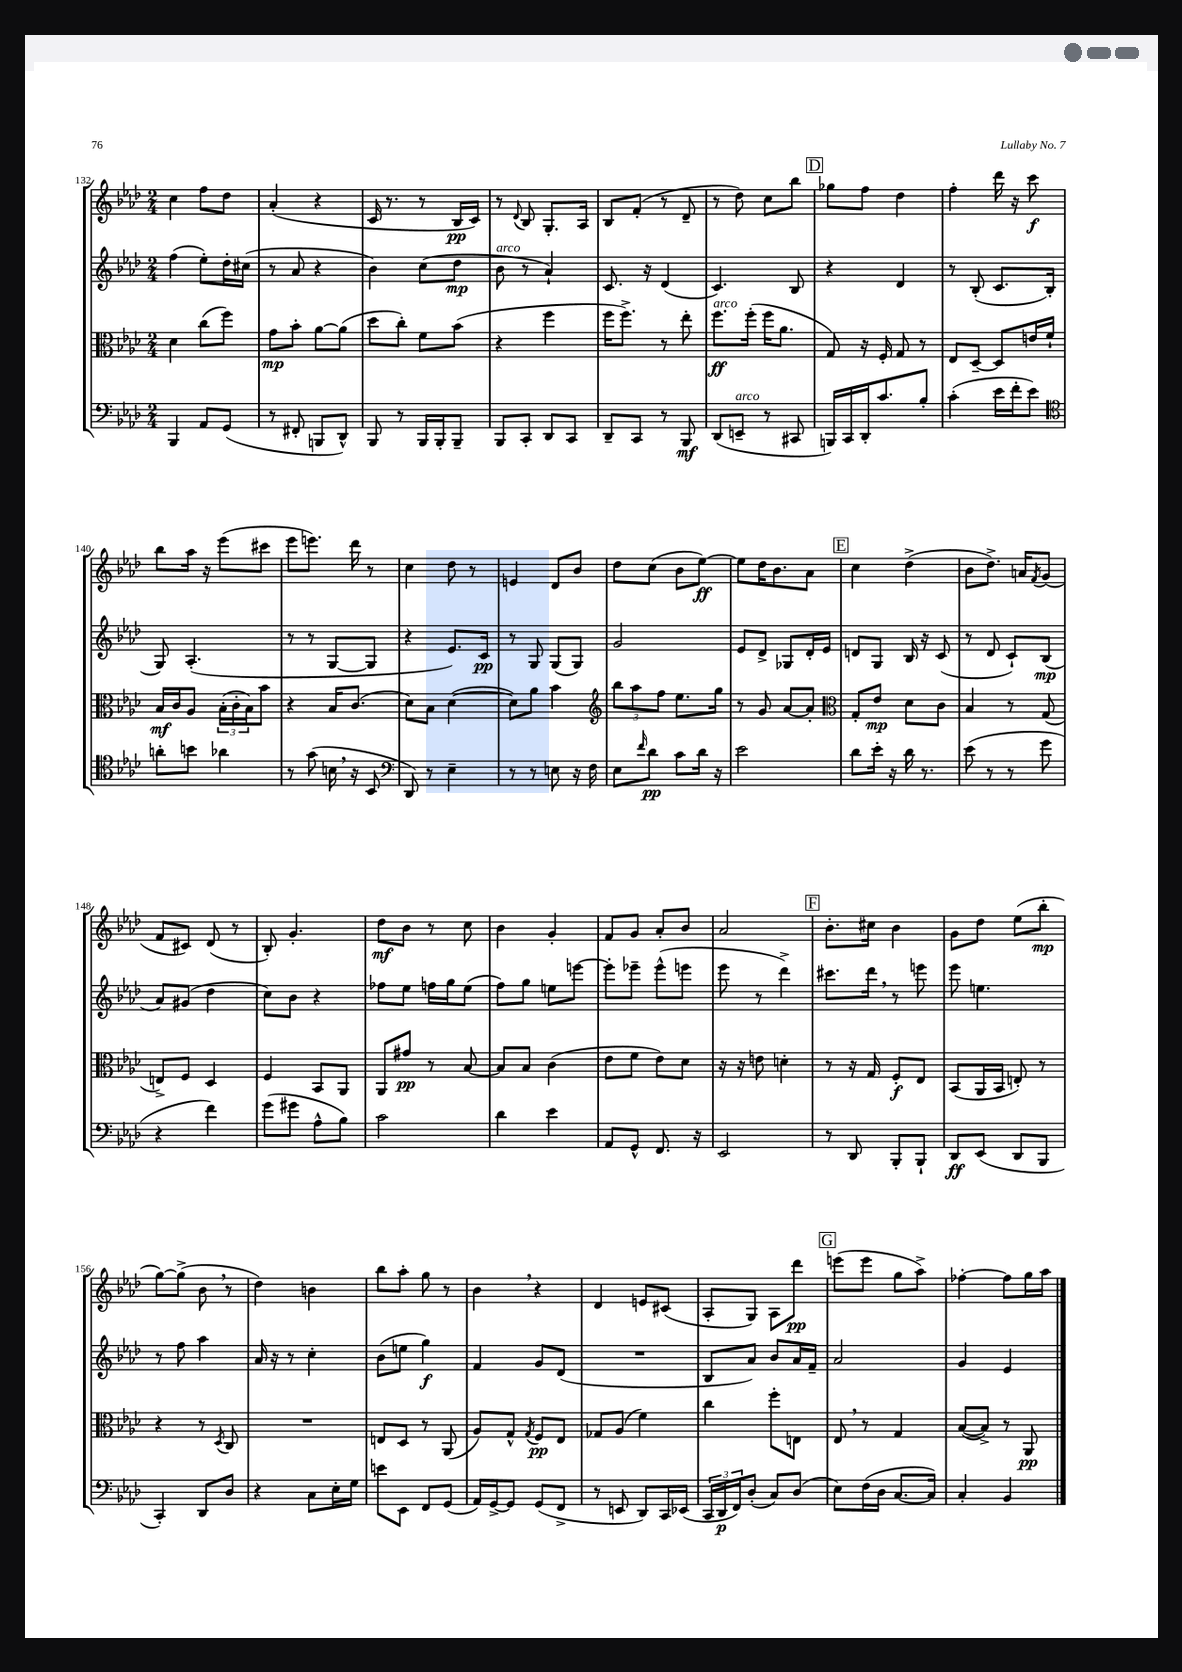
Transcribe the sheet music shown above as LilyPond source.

<<
\new StaffGroup <<
\new Staff = "s0" {
    \clef treble \key aes \major \numericTimeSignature \time 2/4
    c''4 f''8 des''8 |
    aes'4-.( r4 |
    c'16 r8. r8 bes16\pp c'16) |
    r8 \appoggiatura { des'8 } bes8 g8.-. aes16 |
    bes8 f'8-.( r8 des'8-- |
    r8 des''8) c''8 bes''8 |
    \mark \markup { \box "D" } ges''8 f''8 des''4 |
    f''4-. des'''16 r16 c'''8\f |
    bes''8 aes''16 r16 ees'''8( cis'''8 |
    ees'''8 e'''8.) des'''16 r8 |
    c''4 des''8 r8 |
    e'4 des'8 bes'8 |
    des''8 c''8( bes'8 ees''8~\ff) |
    ees''8 des''16 bes'8. aes'8 |
    \mark \markup { \box "E" } c''4 des''4->( |
    bes'8 des''8.->) a'16 \acciaccatura { f'8 } g'8( |
    f'8 cis'8) des'8( r8 |
    bes8-.) g'4.-. |
    des''8\mf bes'8 r8 c''8 |
    bes'4 g'4-. |
    f'8 g'8 aes'8-. bes'8 |
    aes'2 |
    \mark \markup { \box "F" } bes'8.-. cis''16 bes'4 |
    g'8 des''8 ees''8( bes''8-.\mp |
    g''8~) g''8->( bes'8 \breathe r8 |
    des''4) b'4 |
    bes''8 aes''8-. g''8 r8 |
    bes'4 \breathe r4 |
    des'4 e'8 cis'8( |
    aes8-. g8) aes8 des'''8\pp |
    \mark \markup { \box "G" } e'''8( e'''8 g''8 aes''8->) |
    fes''4~-. fes''8 g''16 aes''16 \bar "|." |
}
\new Staff = "s1" {
    \clef treble \key aes \major \numericTimeSignature \time 2/4
    f''4( ees''8-.) des''16-. cis''16( |
    r8 aes'8 r4 |
    bes'4) c''8( des''8\mp |
    bes'8^\markup { \italic "arco" } r8 aes'4-!) |
    c'8. r16 des'4( |
    c'4.) bes8 |
    \mark \markup { \box "D" } r4 des'4 |
    r8 bes8-.( c'8. bes16-. |
    g8) aes4.-.( |
    r8 r8 g8~ g8 |
    r4 ees'8.) c'16\pp |
    r8 g8 g8( g8) |
    g'2 |
    ees'8 des'8-> ges8 des'16-. ees'16 |
    \mark \markup { \box "E" } d'8 g8 bes16 r16 c'8( |
    r8 des'8 c'8-!) bes8\mp( |
    aes'8) gis'8( des''4 |
    c''8) bes'8 r4 |
    fes''8 ees''8 f''16 g''16 ees''8( |
    f''8) g''8 e''8 e'''8~ |
    e'''8-. ees'''8-- ees'''8-^( e'''8 |
    ees'''8 r8 des'''4->) |
    \mark \markup { \box "F" } cis'''8. des'''16 \breathe r8 e'''8 |
    ees'''8 e''4. |
    r8 f''8 aes''4 |
    aes'16 r16 r8 c''4-. |
    bes'8( e''8 g''4\f) |
    f'4 g'8 des'8( |
    R2 |
    bes8 aes'8) bes'8 aes'16 f'16-- |
    \mark \markup { \box "G" } aes'2 |
    g'4 ees'4 \bar "|." |
}
\new Staff = "s2" {
    \clef alto \key aes \major \numericTimeSignature \time 2/4
    des'4 c''8( f''8) |
    g'8\mp bes'8-. aes'8~ aes'8( |
    des''8 c''8-.) f'8 bes'8( |
    r4 f''4 |
    f''16 f''8.->) r8 ees''8-. |
    f''8.\ff^\markup { \italic "arco" } f''16-.( f''16 aes'8. |
    \mark \markup { \box "D" } g8) r16 f16-. g8 r8 |
    ees8 des8~-- des8 e'16 f'16-! |
    bes16\mf c'16 aes8 \tuplet 3/2 { bes16-.( c'16-. bes16) } bes'8 |
    r4 bes16 c'8.( |
    des'8) bes8 des'4~( |
    des'8) aes'8 bes'4 |
    \clef treble \tuplet 3/2 { bes''8 aes''8 f''8 } ees''8. g''16 |
    r8 g'8 aes'8~ aes'8-. |
    \mark \markup { \box "E" } \clef alto g8-. ees'8\mp des'8 c'8 |
    bes4 r8 g8( |
    e8->) f8 des4 |
    f4 bes,8 aes,8 |
    aes,8 gis'8\pp r8 bes8~ |
    bes8 bes8 c'4( |
    ees'8 f'8 ees'8) des'8 |
    r16 r16 e'8 d'4-. |
    \mark \markup { \box "F" } r8 r16 g16 f8-.\f ees8 |
    bes,8( aes,16 bes,16 e8-.) r8 |
    r4 r8 \acciaccatura { des8 } c8 |
    R2 |
    e8 des8 r8 aes,8( |
    aes8) g8-^ \acciaccatura { g8 } f8\pp ees8 |
    ges8 aes8( f'4) |
    c''4 f''8-. e8 |
    \mark \markup { \box "G" } ees8 \breathe r8 g4 |
    bes8~( bes8->) r8 aes,8\pp \bar "|." |
}
\new Staff = "s3" {
    \clef bass \key aes \major \numericTimeSignature \time 2/4
    bes,,4 aes,8 g,8( |
    r8 fis,8-. b,,8 des,8-^) |
    bes,,8 r8 bes,,16 bes,,16-. bes,,8-- |
    bes,,8 c,8-. des,8 c,8 |
    des,8-- c,8 r8 bes,,8\mf |
    des,8( e,8--^\markup { \italic "arco" } r8 cis,8 |
    \mark \markup { \box "D" } b,,16) c,16 des,16-. c'8. bes8-. |
    c'4-.( ees'16 f'16-. ees'8) |
    \clef tenor a'8-. b'8 aes'4 |
    r8 g'8( b16 \breathe r16 bes,8 |
    \clef bass des,8) r8 ees4-- |
    r8 r8 e8 r16 f16 |
    ees8 \grace { f'16 } des'8\pp c'8 des'16 r16 |
    ees'2 |
    \mark \markup { \box "E" } des'8 ees'16-. r16 des'16 r8. |
    ees'8( r8 r8 g'8 |
    r4 f'4) |
    g'8( gis'8 aes8-^ bes8) |
    c'2 |
    des'4 ees'4 |
    aes,8 g,8-^ f,8. r16 |
    ees,2 |
    \mark \markup { \box "F" } r8 des,8 bes,,8-. bes,,8-! |
    des,8\ff ees,8( des,8 bes,,8 |
    c,4-.) des,8 des8 |
    r4 c8 ees16-. g16 |
    e'8 ees,8 f,8 g,8( |
    aes,16) g,16~-> g,8 g,8( f,8-> |
    r8 e,8 des,8) c,16 ees,16( |
    \tuplet 3/2 { c,16 des,16\p f,16) } des8-.( c8) des8( |
    \mark \markup { \box "G" } ees8) f16( des16 c8.~ c16) |
    c4-. bes,4 \bar "|." |
}
>>
>>
\layout { \context { \Score currentBarNumber = #132 } }
